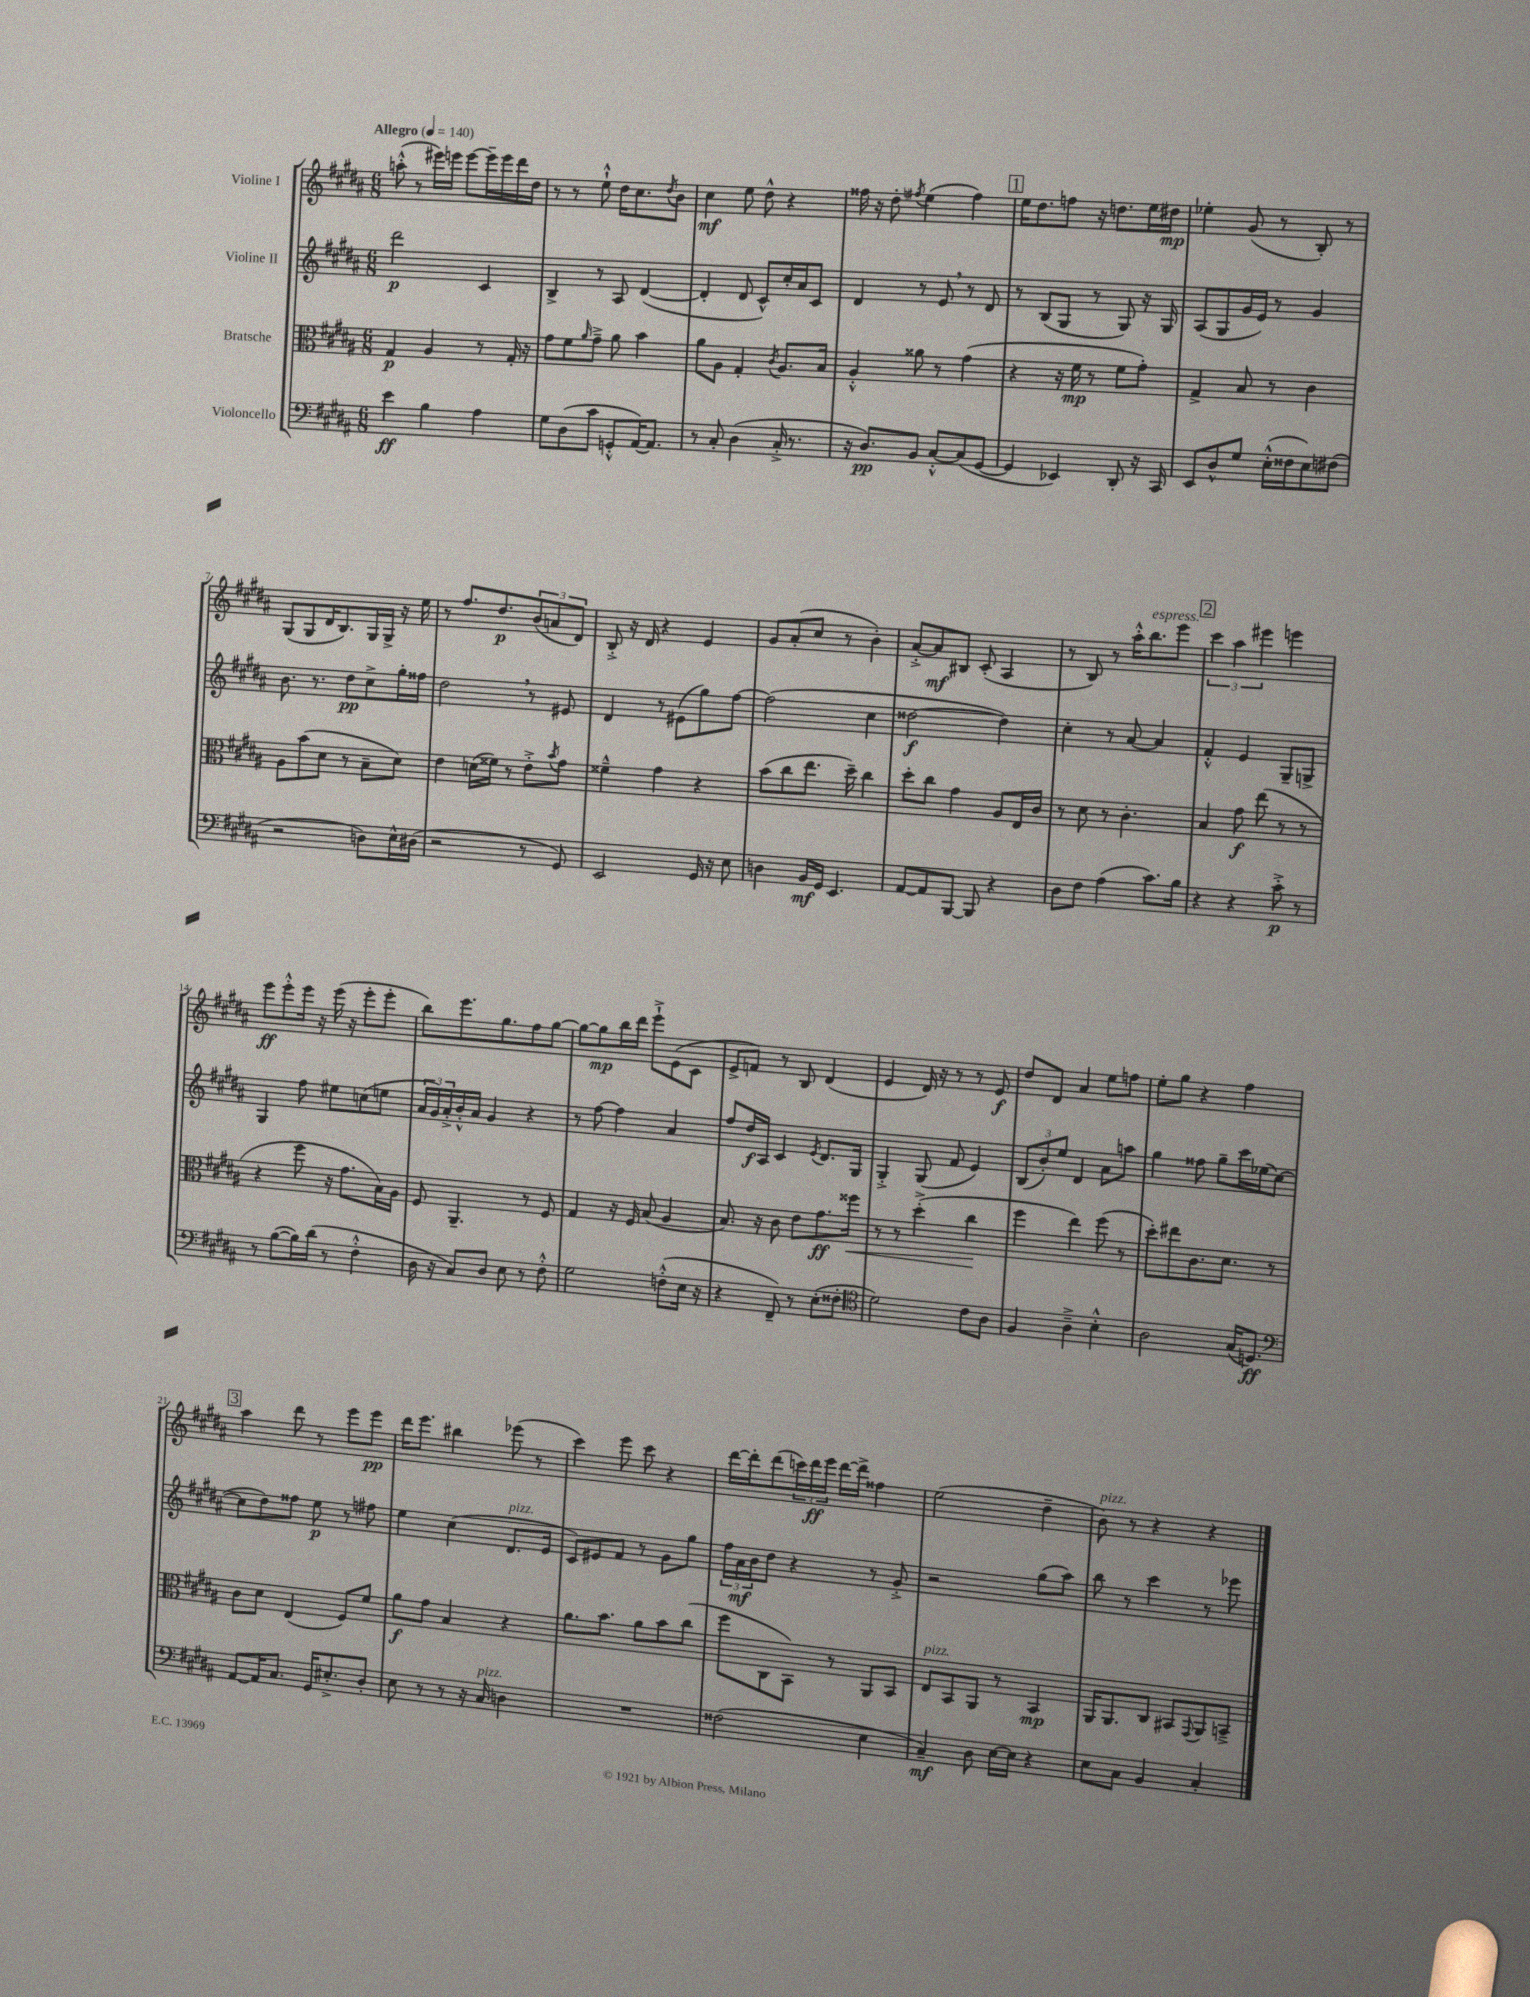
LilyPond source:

<<
\new StaffGroup <<
\new Staff = "s0" \with { instrumentName = "Violine I" } {
    \clef treble \key b \major \numericTimeSignature \time 6/8 \tempo "Allegro" 4 = 140
    a''8-.-^( r8 eis'''16) e'''16 e'''8~ e'''16-- e'''16 dis'''16 dis''16 |
    r8 r8 e''8-!-^ dis''16 cis''8. \acciaccatura { dis''8 } b'8 |
    cis''4\mf e''8 dis''8-^ r4 |
    fisis''16 r16 dis''8-. \acciaccatura { fis''8 } e''4( fis''4) |
    \mark \markup { \box "1" } e''16 dis''8. f''8 r16 d''8. e''16 dis''16\mp |
    ees''4-. gis'8( r8 b8-.) r8 |
    gis8( gis8 dis'16 b8.) gis16 gis16-> r16 e''16 |
    r8 fis''8. dis''8.\p \tuplet 3/2 { b'8( a'8 dis'8) } |
    b8-.-> r16 dis'16 r4 e'4 |
    gis'8 ais'8-.( cis''8 r8 b'4-.) |
    ais'8~-.-> ais'8\mf bis8 cis'8-.( ais4 |
    r8 b8) r8 ais''16-.-^ b''8.^\markup { \italic "espress." } e'''8 |
    \mark \markup { \box "2" } \tuplet 3/2 { cis'''4 ais''4 eis'''4 } e'''4 |
    e'''8\ff e'''8-.-^ e'''16 r16 e'''16( r16 e'''8-. e'''8-. |
    b''8) e'''8. gis''8. fis''8 gis''8~ |
    gis''8~ gis''8\mp b''16 dis'''16 e'''8-!-> e'8( cis'8 |
    e'8-> f'8) r8 b8 dis'4( |
    e'4 dis'16) r16 r8 r8 e'8\f |
    dis''8 dis'8 ais'4 e''8 f''8 |
    e''8-. gis''8 r4 fis''4 |
    \mark \markup { \box "3" } ais''4 dis'''8 r8 e'''8 e'''8\pp |
    dis'''16 e'''8. bis''4 ees'''8( r8 |
    cis'''4) e'''8 cis'''8 r4 |
    dis'''16~ dis'''16-. dis'''8( \tuplet 3/2 { c'''16) dis'''16\ff e'''16 } dis'''16~ dis'''16-> fisis''4 |
    e''2( dis''4-- |
    b'8^\markup { \italic "pizz." }) r8 r4 r4 \bar "|." |
}
\new Staff = "s1" \with { instrumentName = "Violine II" } {
    \clef treble \key b \major \numericTimeSignature \time 6/8
    dis'''2\p cis'4 |
    b4-> r8 ais8 dis'4~( |
    dis'4-. dis'8 cis'8-^) cis''16-. ais'16 cis'8 |
    dis'4 r8 e'8 \breathe r8 dis'8 |
    \mark \markup { \box "1" } r8 b8( gis8 r8 gis8) r16 gis16 |
    ais8( gis8 gis'16 e'16) r8 gis'4 |
    b'8. r8. dis''8\pp cis''8-> gis''16-. fisis''16 |
    dis''2 \breathe r8 eis'8 |
    dis'4 r8 eis'8( gis''8) fis''8~ |
    fis''2( cis''4 |
    disis''2~\f disis''4) |
    cis''4-. r8 ais'8~ ais'4 |
    \mark \markup { \box "2" } fis'4-.-^ e'4 gis8-- g8-> |
    gis4 fis''8 eis''8 c''8( e''8 |
    \tuplet 3/2 { ais'16 gis'16) ais'16-.-> } b'16-.-^ ais'16 gis'4 r4 |
    r8 fis''8~ fis''4 ais'4 |
    fis''8 dis''16\f ais16 cis'4 \acciaccatura { e'8 } dis'8. gis16 |
    gis4-.-> gis8( fis'8 e'4) |
    \tuplet 3/2 { b8( b'8-.) e''8 } dis'4 ais'8 a''8 |
    gis''4 fisis''8 gis''8-- cis'''16 ees''16( cis''8~ |
    \mark \markup { \box "3" } cis''8 dis''8) fisis''8 e''8\p r8 fis''8 |
    e''4 cis''4( dis'8.^\markup { \italic "pizz." } e'16 |
    cis'8) eis'8 fis'8 r8 gis'8 gis''8 |
    \tuplet 3/2 { fis''16 ais'16\mf b'16 } dis''8 r4 r8 gis'8-.-> |
    r2 gis''8( ais''8) |
    b''8 r8 cis'''4 r8 ees'''8 \bar "|." |
}
\new Staff = "s2" \with { instrumentName = "Bratsche" } {
    \clef alto \key b \major \numericTimeSignature \time 6/8
    gis4\p ais4 r8 gis16-. r16 |
    gis'8 fis'8 \grace { ais'16 } gis'8---> ais'8 b'4 |
    ais'8 ais8 gis4-. \acciaccatura { cis'8 } ais8. b16 |
    ais4-.-^ aisis'8 r8 gis'4( |
    \mark \markup { \box "1" } r4 r16 fis'16\mp r8 fis'8 gis'8-.) |
    gis4-> b8 r8 cis'4 |
    ais8 b'8( dis'8 r8 b8-- dis'8) |
    e'4 d'16( fisis'16) r8 e'8-.-> \acciaccatura { b'8 } gis'8 |
    fisis'4---^ gis'4 r4 |
    b'8( cis''8 e''8. dis''16--) cis''4 |
    dis''8-. cis''8 gis'4 ais8 e16 cis'16 |
    r8 dis'8 r8 cis'4.-. |
    \mark \markup { \box "2" } b4 gis'8\f e''8( r8 r8 |
    r4 fis''8 r16 gis'8. b16) ais16 |
    fis8 ais,4.-- r8 fis8 |
    gis4 r16 fis16 b8( ais4 |
    b8.) r16 cis'8 e'8 gis'8.\ff fisis''16\< |
    r8 r8 dis''4-.->( cis''4\! |
    fis''4 e''4) fis''8( r8 |
    dis''8-.) eis''8 cis'8. dis'8. r8 |
    \mark \markup { \box "3" } cis'8 dis'8 e4( fis8) fis'8 |
    ais'8\f gis'8 b4 r4 |
    ais'8. b'8. ais'8 b'8 cis''8( |
    fis''8 cis8 b,8) r8 ais,8 b,8 |
    e8^\markup { \italic "pizz." } b,8 ais,8 r8 b,4\mp |
    ais,16 ais,8. cis8 bis,8 \appoggiatura { gis,8 } ais,8 b,8---> \bar "|." |
}
\new Staff = "s3" \with { instrumentName = "Violoncello" } {
    \clef bass \key b \major \numericTimeSignature \time 6/8
    e'4\ff b4 ais4 |
    gis8 dis8( cis'8 g,8-.-^ ais,16~) ais,8. |
    r8 cis8-. dis4( cis16-.-> r8. |
    r16 dis8.\pp) b,8 cis8~-.-^ cis8( gis,8~ |
    \mark \markup { \box "1" } gis,4 ees,4) dis,8-. r16 cis,16 |
    e,8 dis8-^ gis8 e16-.-^( fisis16 e8) fis8( |
    r2 d8) e16-^ dis16( |
    r2 r8 gis,8) |
    e,2 gis,16 r16 e8 |
    d4 b,16\mf gis,16 e,4. |
    ais,8~ ais,8 b,,8~ b,,8 r4 |
    dis8 fis8 ais4( cis'8.) b16 |
    \mark \markup { \box "2" } r4 r4 cis'8-.->\p r8 |
    r8 b8~( b16) dis'16( r8 fis4-.-^ |
    dis16 r16 cis8) dis8 e8 r8 fis8-.-^ |
    gis2 f8-.-^( e16 r16 |
    r4 fis,8--) r8 e8-.( fisis8-. |
    \clef tenor dis'2) cis'8 ais8 |
    fis4 ais4---> b4-.-^ |
    ais2 gis16( d8.\ff) |
    \mark \markup { \box "3" } \clef bass ais,8~ ais,16 cis8. gis,16 eis8.-.-> dis8-. |
    e8 r8 r8 r16 cis16^\markup { \italic "pizz." } d4 |
    R2. |
    fisis2( e4 |
    cis4--\mf) dis8 e16~ e16 r4 |
    e8 cis8 b,4 cis4-. \bar "|." |
}
>>
>>
